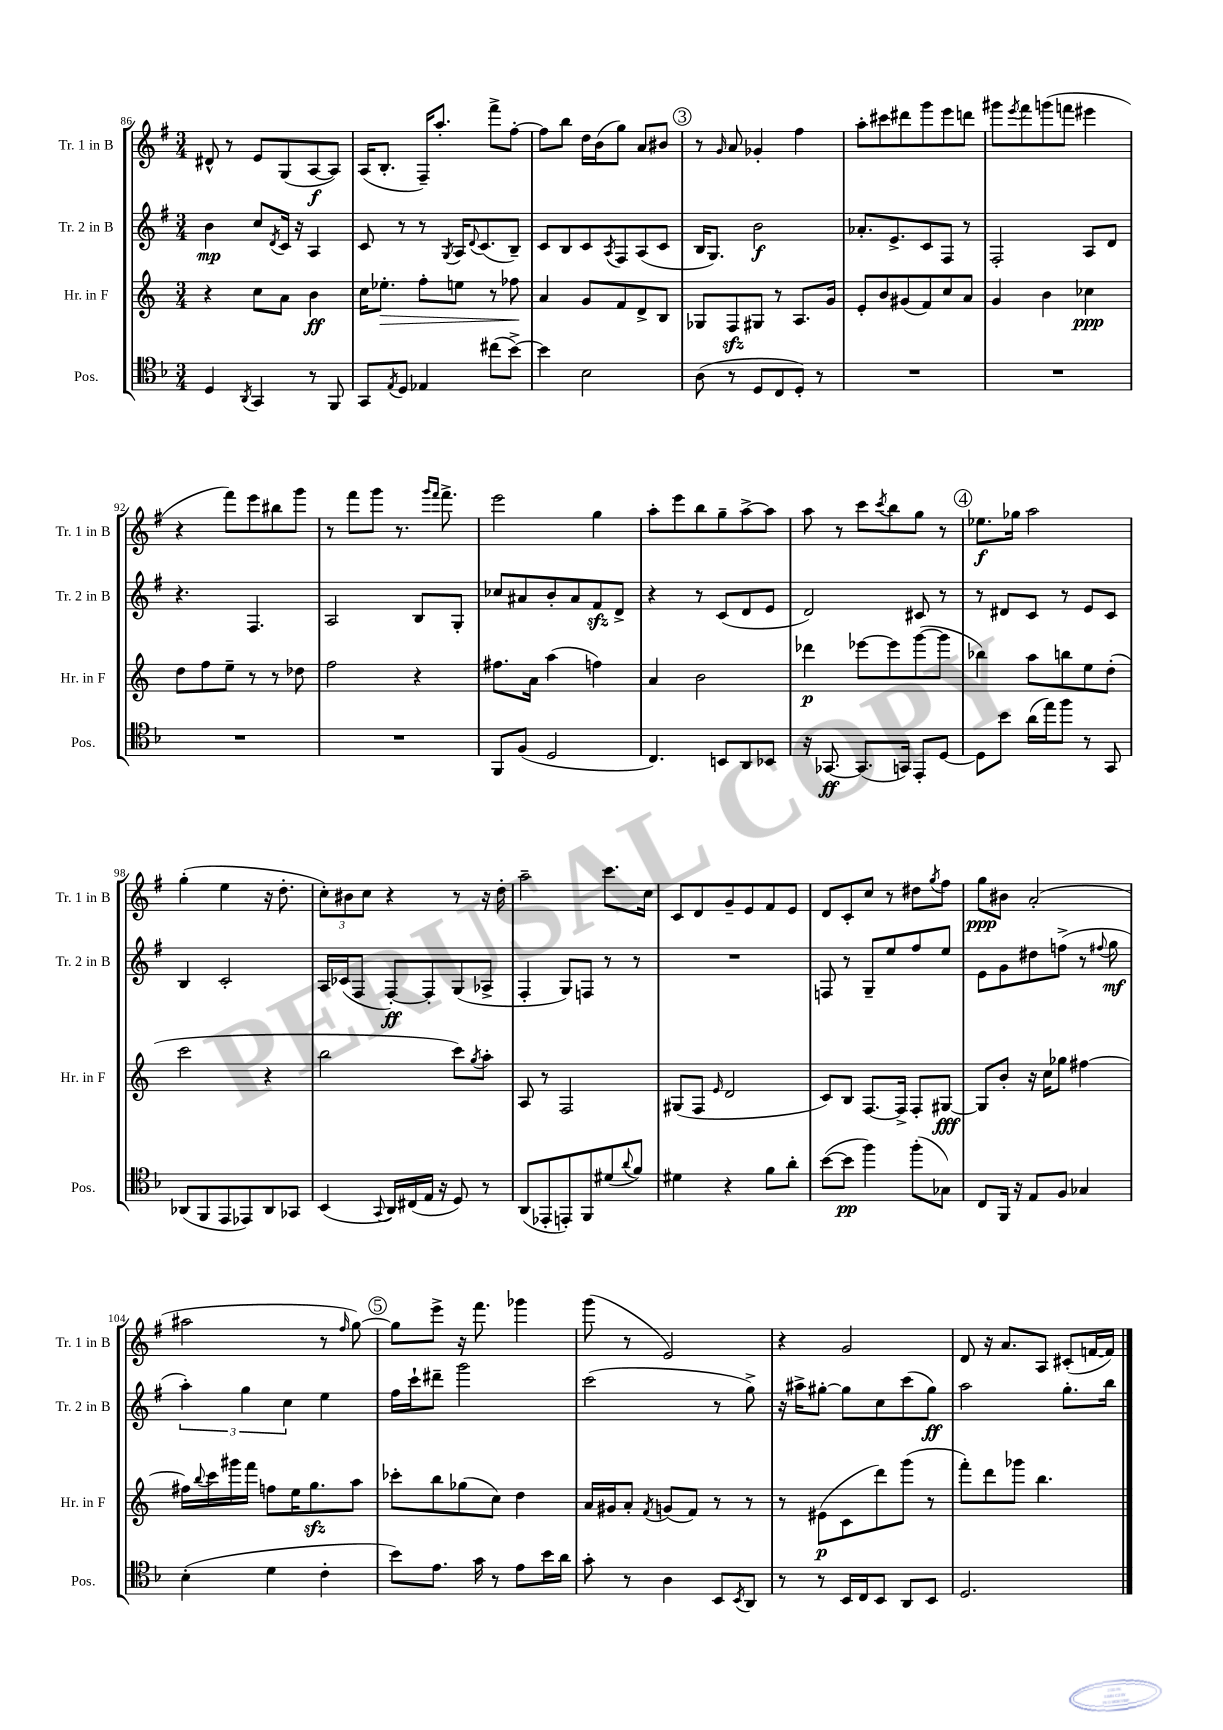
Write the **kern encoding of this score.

**kern	**dynam	**kern	**dynam	**kern	**dynam	**kern	**dynam
*part4	*part4	*part3	*part3	*part2	*part2	*part1	*part1
*staff4	*staff4	*staff3	*staff3	*staff2	*staff2	*staff1	*staff1
*I"Pos.	*	*I"Hr. in F	*	*I"Tr. 2 in B	*	*I"Tr. 1 in B	*
*I'Pos.	*	*I'Hr. in F	*	*I'Tr. 2 in B	*	*I'Tr. 1 in B	*
*clefC4	*	*clefG2	*	*clefG2	*	*clefG2	*
*k[b-]	*	*k[]	*	*k[f#]	*	*k[f#]	*
*M3/4	*	*M3/4	*	*M3/4	*	*M3/4	*
=86	=86	=86	=86	=86	=86	=86	=86
4D/	.	4r	.	4b\	mp	8d#X^^/	.
.	.	.	.	.	.	8r	.
8qAA/	.	.	.	.	.	.	.
4GG/	.	8cc\L	.	8cc/L	.	8e/L	.
.	.	.	.	8qd/	.	.	.
.	.	8a\J	.	16c/Jk	.	(8G/	.
.	.	.	.	16r	.	.	.
8r	.	4b\	ff	4A/	.	[8A/	f
8FF/	.	.	.	.	.	8A/J])	.
=87	=87	=87	=87	=87	=87	=87	=87
8GG/L	.	16cc\KL	.	8c/	.	(16A/KL	.
!	!	!	!LO:HP:b	!	!	!	!
.	.	8.ee-X'\J	>	.	.	8.B'/J	.
8qE/	.	.	.	.	.	.	.
8D/J	.	.	.	8r	.	.	.
4E-X/	.	8ff'\L	.	8r	.	16F#~/KL)	.
.	.	.	.	.	.	8.aa'/J	.
.	.	.	.	8qG/	.	.	.
.	.	8een\J	.	16A/KL	.	.	.
.	.	.	.	8qqd/	.	.	.
.	.	.	.	(8.c/	.	.	.
(8cc#X\L	.	8r	.	.	.	8fff#^\L	.
[8b-^\J)	.	8ff-X\	.	8B~/J)	.	[8ff#'\J	.
.	.	.	]	.	.	.	.
=88	=88	=88	=88	=88	=88	=88	=88
4b-\]	.	4a/	.	8c/L	.	8ff#\L]	.
.	.	.	.	8B/	.	8bb\J	.
2B-\	.	8g/L	.	8c/	.	16dd\LL	.
.	.	.	.	.	.	(16b\J	.
.	.	.	.	8qA/	.	.	.
.	.	8f/	.	8F#/	.	8gg\J)	.
.	.	8d^/	.	(8A/	.	8a/L	.
.	.	8B/J	.	8c/J	.	8b#X/J	.
!!LO:REH:place=s1:t=3
=89	=89	=89	=89	=89	=89	=89	=89
(8A\	.	8G-X/L	.	16B/KL	.	8r	.
.	.	.	.	8.G/J)	.	.	.
.	.	.	.	.	.	16qqg/	.
8r	.	8Fzz/	.	.	.	8a/	.
8D/L	.	8G#X/J	.	2b\	f	4g-X'/	.
8C/	.	8r	.	.	.	.	.
8D'/J)	.	8.A/L	.	.	.	4ff#\	.
8r	.	.	.	.	.	.	.
.	.	16g/Jk	.	.	.	.	.
=90	=90	=90	=90	=90	=90	=90	=90
2.r	.	8e'/L	.	8.a-X'/L	.	8aa'\L	.
.	.	8b/	.	.	.	8ccc#X\	.
.	.	.	.	8.e^/	.	.	.
.	.	(8g#X/	.	.	.	8ddd#X\	.
.	.	8f/)	.	8c/	.	8ggg\	.
.	.	8cc/	.	8F#/J	.	8eee\	.
.	.	8a/J	.	8r	.	8dddn\J	.
=91	=91	=91	=91	=91	=91	=91	=91
2.r	.	4g/	.	2F#'/	.	8ggg#X\L	.
.	.	.	.	.	.	8qeee/	.
.	.	.	.	.	.	8fff#\	.
.	.	4b\	.	.	.	(8gggn\	.
.	.	.	.	.	.	8fffn\J	.
.	.	4cc-X\	ppp	8A/L	.	4eee#X\	.
.	.	.	.	8d/J	.	.	.
!!LO:LB:g=z
=92	=92	=92	=92	=92	=92	=92	=92
2.r	.	8dd\L	.	4.r	.	4r	.
.	.	8ff\	.	.	.	.	.
.	.	8ee~\J	.	.	.	8fff#\L)	.
.	.	8r	.	4.F#/	.	8eee\	.
.	.	8r	.	.	.	8bb#X\	.
.	.	8dd-X\	.	.	.	8ggg\J	.
=93	=93	=93	=93	=93	=93	=93	=93
2.r	.	2ff\	.	2A/	.	8r	.
.	.	.	.	.	.	8fff#\L	.
.	.	.	.	.	.	8ggg\J	.
.	.	.	.	.	.	8.r	.
.	.	4r	.	8B/L	.	.	.
.	.	.	.	.	.	16qqggg/LL	.
.	.	.	.	.	.	16qqfff#/JJ	.
.	.	.	.	.	.	8.fff#^\	.
.	.	.	.	8G'/J	.	.	.
=94	=94	=94	=94	=94	=94	=94	=94
8FF/L	.	8.ff#X\L	.	8cc-X/L	.	2eee\	.
(8F/J	.	.	.	8a#X/	.	.	.
.	.	16a\Jk	.	.	.	.	.
2D/	.	(4aa\	.	8b'/	.	.	.
.	.	.	.	8a#/	.	.	.
.	.	4ffn\)	.	8f#zz/	.	4gg\	.
.	.	.	.	8d^/J	.	.	.
=95	=95	=95	=95	=95	=95	=95	=95
4.C/)	.	4a/	.	4r	.	8aa'\L	.
.	.	.	.	.	.	8eee\	.
.	.	2b\	.	8r	.	8bb\	.
8BBn/L	.	.	.	(8c/L	.	8gg~\	.
8AA/	.	.	.	8d/	.	[8aa^\	.
8BB-X/J	.	.	.	8e/J	.	8aa\J]	.
=96	=96	=96	=96	=96	=96	=96	=96
16r	.	4ddd-X\	p	2d/)	.	8aa\	.
[8.GG-X/	ff	.	.	.	.	.	.
.	.	.	.	.	.	8r	.
(8.GG-/L]	.	[8eee-X\L	.	.	.	8ccc\L	.
.	.	.	.	.	.	8qccc/	.
.	.	8eee-\]	.	.	.	8bb\	.
16GGn/Jk)	.	.	.	.	.	.	.
8EE'/L	.	([8ggg\	.	8c#X/	.	8gg\J	.
[8D/J	.	8ggg\J]	.	8r	.	8r	.
!!LO:REH:place=s1:t=4
=97	=97	=97	=97	=97	=97	=97	=97
8D\L]	.	4bb-X\)	.	8r	.	8.ee-X\L	f
8b-\J	.	.	.	8d#X/L	.	.	.
.	.	.	.	.	.	16gg-X\Jk	.
(16a\LL	.	8aa\L	.	8c/J	.	2aa\	.
16ee\J)	.	.	.	.	.	.	.
8ff\J	.	8bbn\	.	8r	.	.	.
8r	.	8ee\	.	8e/L	.	.	.
8GG/	.	(8dd'\J	.	8c/J	.	.	.
!!LO:LB:g=z
=98	=98	=98	=98	=98	=98	=98	=98
(8AA-X/L	.	2ccc\	.	4B/	.	(4gg'\	.
8FF/	.	.	.	.	.	.	.
8EE/	.	.	.	2c'/	.	4ee\	.
8EE-X/)	.	.	.	.	.	.	.
8AA-/	.	4r	.	.	.	16r	.
.	.	.	.	.	.	8.dd'\	.
8GG-X/J	.	.	.	.	.	.	.
=99	=99	=99	=99	=99	=99	=99	=99
(4BB-/	.	2bb\	.	16A/LL	.	12cc'\L)	.
.	.	.	.	(16c-X/J	.	.	.
.	.	.	.	.	.	12b#X\	.
.	.	.	.	8F#/J	.	.	.
.	.	.	.	.	.	12cc\J	.
8qqGG/	.	.	.	.	.	.	.
16AA/LL)	.	.	.	[8F#'/L)	ff	4r	.
(16C#X/	.	.	.	.	.	.	.
16E/JJ	.	.	.	8F#'/]	.	.	.
16r	.	.	.	.	.	.	.
8D/)	.	8ccc\L)	.	(8G/	.	8r	.
.	.	8qgg/	.	.	.	.	.
8r	.	8aa'\J	.	8A-X^/J	.	16r	.
.	.	.	.	.	.	16dd'\	.
=100	=100	=100	=100	=100	=100	=100	=100
(8AA/L	.	8A/	.	4F#'/	.	2aa~\	.
8EE-X'/	.	8r	.	.	.	.	.
8EEn'/)	.	2F/	.	8G/L)	.	.	.
8FF/	.	.	.	8Fn/J	.	.	.
(8d#X/	.	.	.	8r	.	8.ccc\L	.
8qqa/	.	.	.	.	.	.	.
8f/J)	.	.	.	8r	.	.	.
.	.	.	.	.	.	16cc\Jk	.
=101	=101	=101	=101	=101	=101	=101	=101
4d#X\	.	(8G#X/L	.	2.r	.	8c/L	.
.	.	8F/J	.	.	.	8d/	.
.	.	16qqe/	.	.	.	.	.
4r	.	2d/	.	.	.	8g~/	.
.	.	.	.	.	.	8e/	.
8f\L	.	.	.	.	.	8f#/	.
8a'\J	.	.	.	.	.	8e/J	.
=102	=102	=102	=102	=102	=102	=102	=102
([8b-\L	.	8c/L)	.	8Fn/	.	8d/L	.
8b-\J]	pp	8B/J	.	8r	.	8c'/	.
4ff\)	.	[8.F/L	.	8G~/L	.	8cc/J	.
.	.	.	.	8ee/	.	8r	.
.	.	16F^/Jk]	.	.	.	.	.
(8ff'\L	.	8F'/L	.	8ff#/	.	8dd#X\L	.
.	.	.	.	.	.	8qgg/	.
8G-X\J)	.	[8G#X/J	fff	8ee/J	.	8ff#\J	.
=103	=103	=103	=103	=103	=103	=103	=103
8C/L	.	8G#/L]	.	8e\L	.	8gg\L	ppp
16FF/Jk	.	8b'/J	.	8g\	.	8b#X\J	.
16r	.	.	.	.	.	.	.
8E/L	.	16r	.	8dd#X\	.	(2a'/	.
.	.	16cc\KL	.	.	.	.	.
8F/J	.	8gg-X\J	.	(8ffn^\J	.	.	.
4G-X/	.	[4ff#X\	.	8r	.	.	.
.	.	.	.	8qqff#X/	.	.	.
.	.	.	.	8gg\	mf	.	.
!!LO:LB:g=z
=104	=104	=104	=104	=104	=104	=104	=104
(4B-'\	.	16ff#X\LL]	.	6aa'\)	.	2aa#X\	.
.	.	8qqbb/	.	.	.	.	.
.	.	16ccc\	.	.	.	.	.
.	.	16ggg#X\	.	.	.	.	.
.	.	.	.	6gg\	.	.	.
.	.	16fff\JJ	.	.	.	.	.
4d\	.	8ffn\L	.	.	.	.	.
.	.	.	.	6cc\	.	.	.
.	.	16ee\K	.	.	.	.	.
.	.	8.ggzz\	.	.	.	.	.
4c'\	.	.	.	4ee\	.	8r	.
.	.	.	.	.	.	16qqff#/	.
.	.	8aa\J	.	.	.	[8gg\)	.
!!LO:REH:place=s1:t=5
=105	=105	=105	=105	=105	=105	=105	=105
8b-\L)	.	8ccc-X'\L	.	16ff#\LL	.	8gg\L]	.
.	.	.	.	16ccc`\J	.	.	.
8.e\J	.	8bb\	.	8ddd#X~\J	.	8eee^\J	.
.	.	(8gg-X\	.	2ggg\	.	16r	.
16g\	.	.	.	.	.	8.fff#\	.
8r	.	8cc\J)	.	.	.	.	.
8e\L	.	4dd\	.	.	.	4ggg-X\	.
16b-\L	.	.	.	.	.	.	.
16a\JJ	.	.	.	.	.	.	.
=106	=106	=106	=106	=106	=106	=106	=106
8g'\	.	16a/LL	.	(2ccc\	.	(8ggg\	.
.	.	16g#X/J	.	.	.	.	.
8r	.	8a'/J	.	.	.	8r	.
.	.	8qf/	.	.	.	.	.
4A\	.	(8gn/L	.	.	.	2e/)	.
.	.	8f/J)	.	.	.	.	.
8BB-/L	.	8r	.	8r	.	.	.
8qBB-/	.	.	.	.	.	.	.
8AA/J	.	8r	.	8gg^\)	.	.	.
=107	=107	=107	=107	=107	=107	=107	=107
8r	.	8r	.	16r	.	4r	.
.	.	.	.	16aa#X^\KL	.	.	.
8r	.	(8e#X\L	p	[8gg#X'\J	.	.	.
16BB-/LL	.	8c\	.	8gg#\L]	.	2g/	.
16C/J	.	.	.	.	.	.	.
8BB-/J	.	8ddd\)	.	8cc\	.	.	.
8AA/L	.	(8ggg\J	.	(8ccc\	.	.	.
8BB-/J	.	8r	.	8gg#\J)	ff	.	.
=108	=108	=108	=108	=108	=108	=108	=108
2.D/	.	8fff'\L)	.	2aa\	.	8d/	.
.	.	8ddd\	.	.	.	16r	.
.	.	.	.	.	.	8.a/L	.
.	.	8ggg-X\J	.	.	.	.	.
.	.	4.bb\	.	.	.	8A/J	.
.	.	.	.	8.gg'\L	.	(8c#X'/L	.
.	.	.	.	.	.	[16fn/L	.
.	.	.	.	16bb\Jk	.	16f/JJ])	.
==	==	==	==	==	==	==	==
*-	*-	*-	*-	*-	*-	*-	*-
